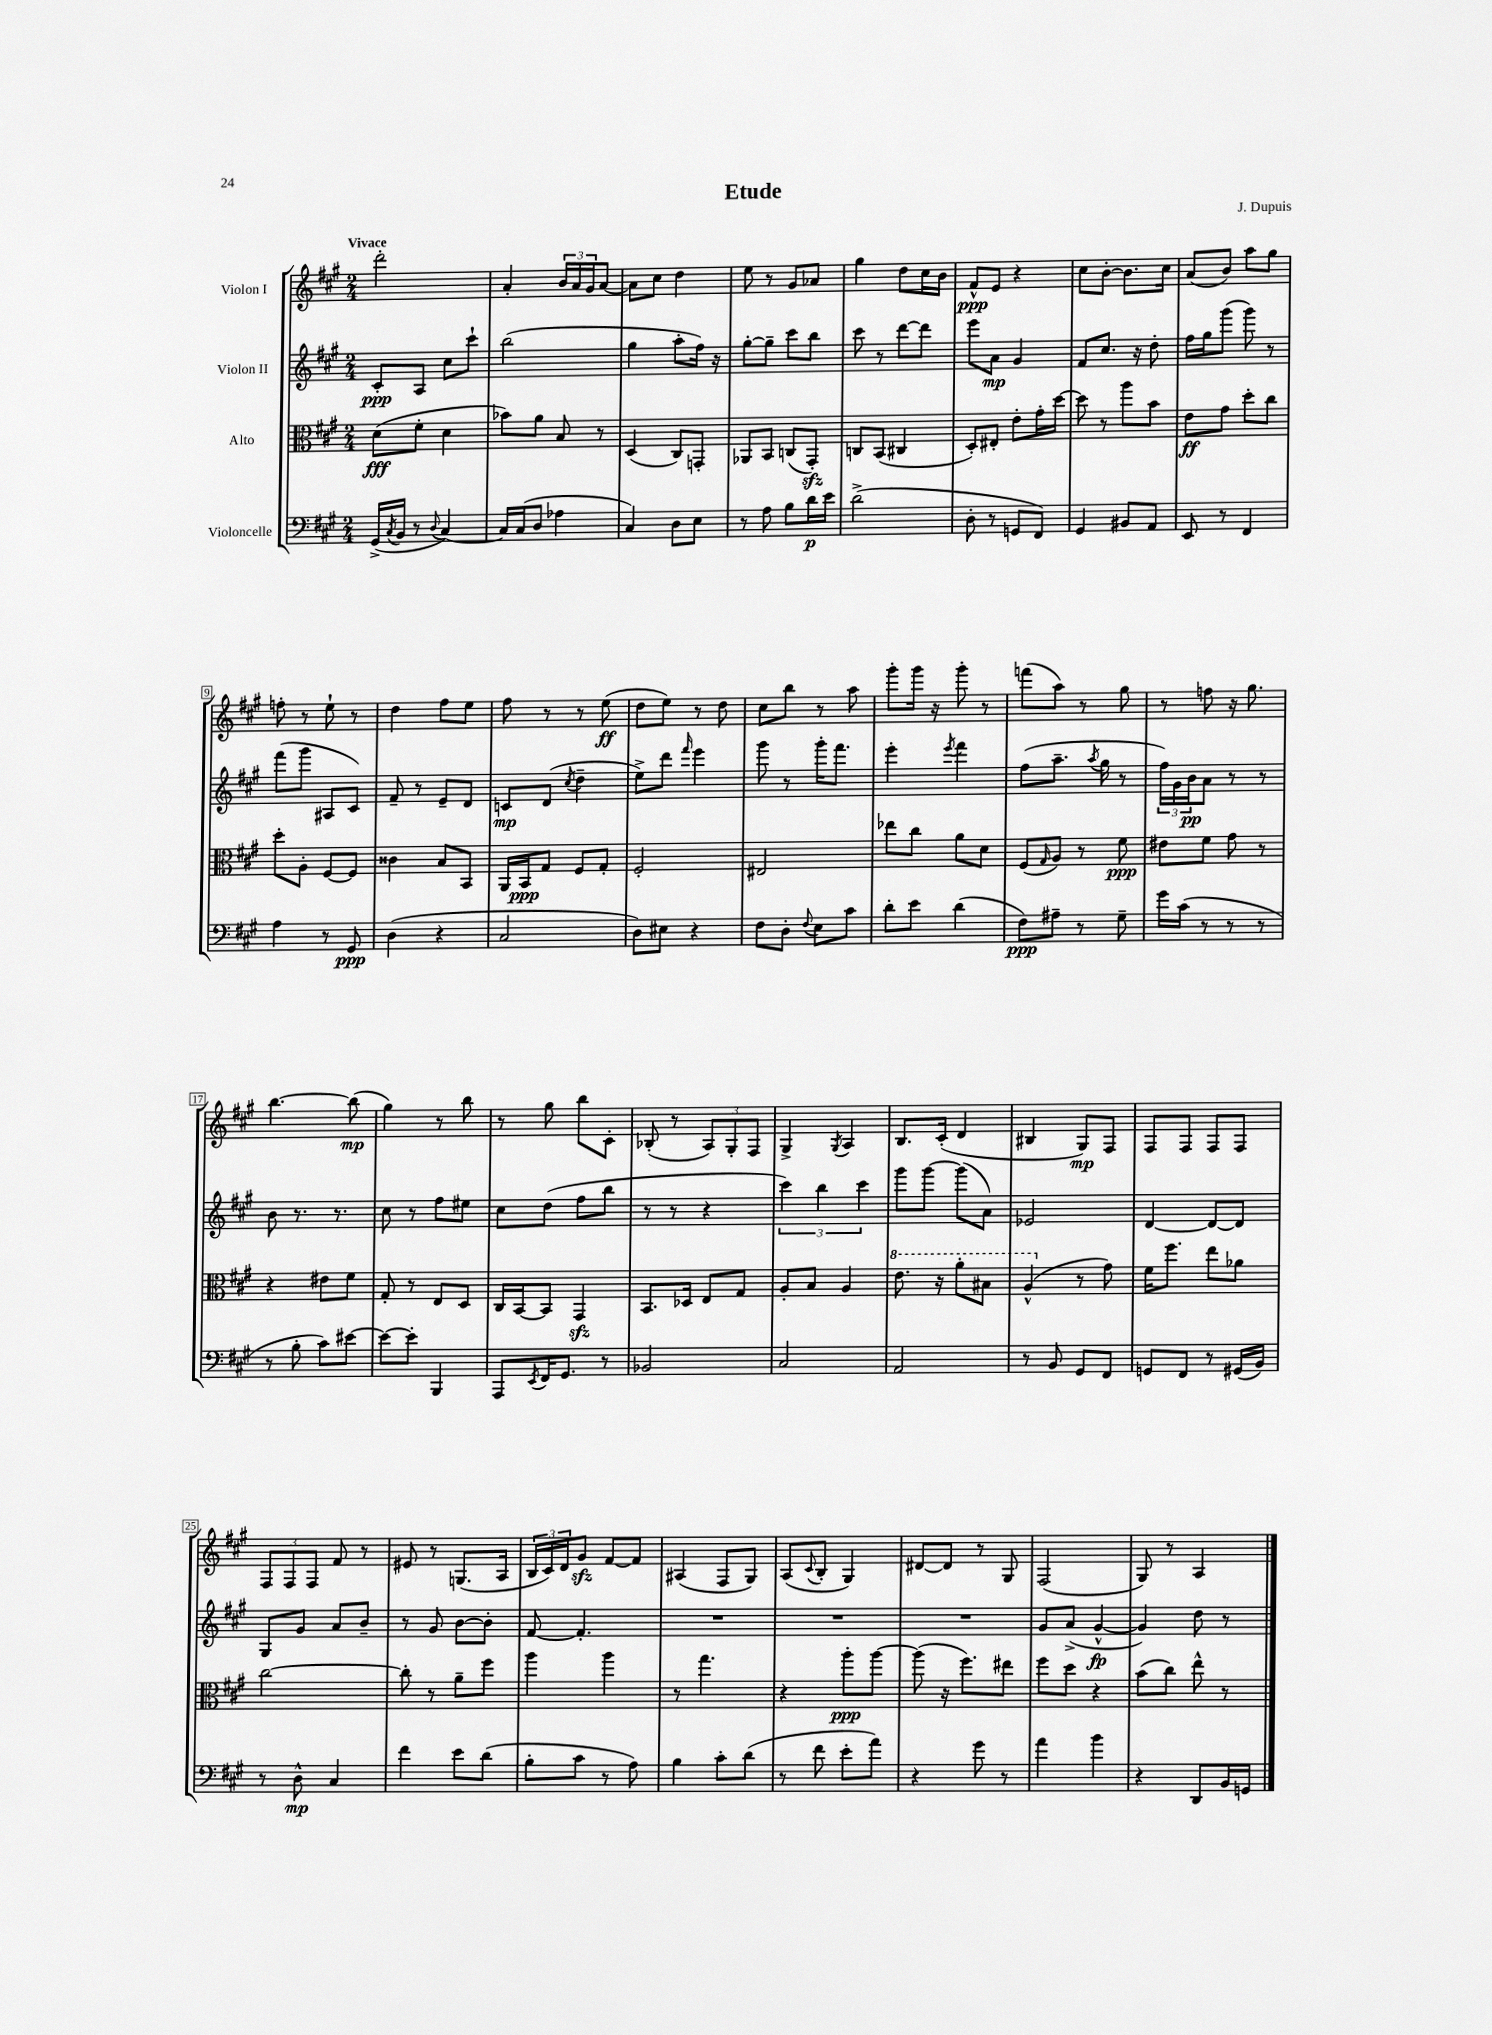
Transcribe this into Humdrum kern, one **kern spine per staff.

**kern	**kern	**kern	**kern
*staff4	*staff3	*staff2	*staff1
*clefF4	*clefC3	*clefG2	*clefG2
*k[f#c#g#]	*k[f#c#g#]	*k[f#c#g#]	*k[f#c#g#]
*M2/4	*M2/4	*M2/4	*M2/4
(16GG#^	(8d	8c#'	2ddd'
8qC#	.	.	.
16BB	.	.	.
8r	8f#'	8A	.
8qqD	.	.	.
[4C#)	4d	8cc#	.
.	.	8ccc#`	.
=	=	=	=
16C#]	8b-)	(2bb	4a'
(16C#	.	.	.
8D	8a	.	.
4A-	8B	.	24b
.	.	.	24a
.	.	.	24g#
.	8r	.	[8a
=	=	=	=
4C#)	(4D	4gg#	8a]
.	.	.	8cc#
8D	8C#)	8aa'	4dd
8E	8GG'	16ff#)	.
.	.	16r	.
=	=	=	=
8r	8AA-	[8gg#'	8ee
8A	8BB	8gg#~]	8r
8B	(8C	8ccc#	8g#
16d	8GG#')	8bb	8a-
16e	.	.	.
=	=	=	=
(2d^	8C	8ccc#	4gg#
.	(8BB	8r	.
.	4C#	[8ddd	8dd
.	.	8ddd]	16cc#
.	.	.	16b
=	=	=	=
8D'	8D')	8eee	8f#^^
8r	8E#'	8a	8e
8GG	8e'	4g#	4r
8FF#)	16g#'	.	.
.	[16dd	.	.
=	=	=	=
4GG#	8dd]	8f#	8cc#
.	8r	8.cc#	[8b'
8BB#	8aa	.	8.b]
.	.	16r	.
8AA	8b	8dd'	.
.	.	.	16cc#
=	=	=	=
8EE	8e	16ff#	(8a
.	.	16gg#	.
8r	8g#	(8ggg#	8b)
4FF#	8dd'	8ggg#)	8aa
.	8cc#	8r	8gg#
=	=	=	=
4A	8dd'	(8fff#	8ff'
.	8A'	8ggg#	8r
8r	[8F#	8A#	8ee`
8GG#	8F#]	8c#)	8r
=	=	=	=
(4D	4c##	8f#~	4dd
.	.	8r	.
4r	8B	8e~	8ff#
.	8BB	8d	8ee
=	=	=	=
2C#	16AA	8c	8ff#
.	16BB	.	.
.	8G#	(8d	8r
.	.	8qcc#	.
.	8F#	4dd~	8r
.	8G#'	.	(8ee
=	=	=	=
8D)	2F#'	8ee^)	8dd
8E#	.	8ddd	8ee)
.	.	16qqfff#	.
4r	.	4eee	8r
.	.	.	8dd
=	=	=	=
8F#	2E#	8ggg#	8cc#
8D'	.	8r	8bb
8qqF#	.	.	.
8E	.	16ggg#'	8r
.	.	8.fff#	.
8c#	.	.	8aa
=	=	=	=
8d'	8ee-	4eee'	8ggg#'
8e	8cc#	.	16ggg#
.	.	.	16r
.	.	8qeee	.
(4d	8a	4fff#	8ggg#'
.	8d	.	8r
=	=	=	=
8F#)	(8F#	(8ff#	(8fff
.	16qqG#	.	.
8A#~	8A)	8.aa~	8aa)
8r	8r	.	8r
.	.	8qaa	.
.	.	16gg#	.
8G#~	8f#	8r	8gg#
=	=	=	=
16g#	8e#	24ff#)	8r
.	.	24g#	.
(16c#	.	.	.
.	.	24b	.
8r	8f#	8a	8ff
8r	8g#	8r	16r
.	.	.	8.gg#
8r	8r	8r	.
=	=	=	=
8r	4r	8b	[4.bb
8B'	.	8.r	.
8c#)	8e#	.	.
.	.	8.r	.
[8e#	8f#	.	(8bb]
=	=	=	=
8e#_	8G#'	8cc#	4gg#)
8e#']	8r	8r	.
4BBB	8E	8ff#	8r
.	8D	8ee#	8bb
=	=	=	=
8AAA	16C#	8cc#	8r
.	[16BB	.	.
8qEE	.	.	.
16FF#	8BB]	(8dd	8gg#
8.GG#	.	.	.
.	4GG#	8ff#	8bb
8r	.	8bb	8c#'
=	=	=	=
2BB-	8.BB	8r	(8B-'
.	.	8r	8r
.	16D-	.	.
.	8E	4r	12A)
.	.	.	12G#'
.	8G#	.	.
.	.	.	12F#
=	=	=	=
2C#	8A'	6ccc#)	4G#^
.	8B	.	.
.	.	6bb	.
.	.	.	8qG#
.	4A	.	4A
.	.	6ccc#	.
=	=	=	=
2AA	8.ee	8ggg#	8.B
.	.	[8ggg#	.
.	16r	.	(16c#'
.	8aa'	(8ggg#]	4d
.	8b#	8a)	.
=	=	=	=
8r	(4a^^	2e-	4B#
8BB	.	.	.
8GG#	8r	.	8G#)
8FF#	8g#)	.	8F#
=	=	=	=
8GG	16f#	[4d	8F#
.	8.ff#	.	.
8FF#	.	.	8F#
8r	8ee	8d_	8F#
(16GG#	8a-	8d]	8F#
16BB)	.	.	.
=	=	=	=
8r	[2cc#	8G#	12F#
.	.	.	12F#
8D^^	.	8g#	.
.	.	.	12F#
4C#	.	8a	8f#
.	.	8b~	8r
=	=	=	=
4f#	8cc#']	8r	8e#
.	8r	8g#	8r
8e	8a~	[8b	(8.G
(8d	8ff#	8b']	.
.	.	.	16A
=	=	=	=
8B'	4aa	[8f#	24B
.	.	.	24c#)
.	.	.	24d
8c#	.	4.f#']	8g#
8r	4aa	.	[8f#
8A)	.	.	8f#]
=	=	=	=
4B	8r	2r	(4A#
.	4.gg#	.	.
8c#'	.	.	8F#
(8d	.	.	8G#)
=	=	=	=
8r	4r	2r	(8A
.	.	.	8qqc#
8f#	.	.	8B'
8e'	8aa'	.	4G#)
8a)	[8aa	.	.
=	=	=	=
4r	(8aa]	2r	[8d#
.	16r	.	8d#]
.	8.ff#)	.	.
8g#	.	.	8r
8r	8ee#	.	8G#
=	=	=	=
4a	8ff#	8g#	(2F#
.	8dd	(8a^	.
4b	4r	[4g#^^	.
=	=	=	=
4r	(8b	4g#])	8G#)
.	8cc#)	.	8r
8DD	8ee^^	8dd	4A
16BB	8r	8r	.
16GG	.	.	.
==	==	==	==
*-	*-	*-	*-
